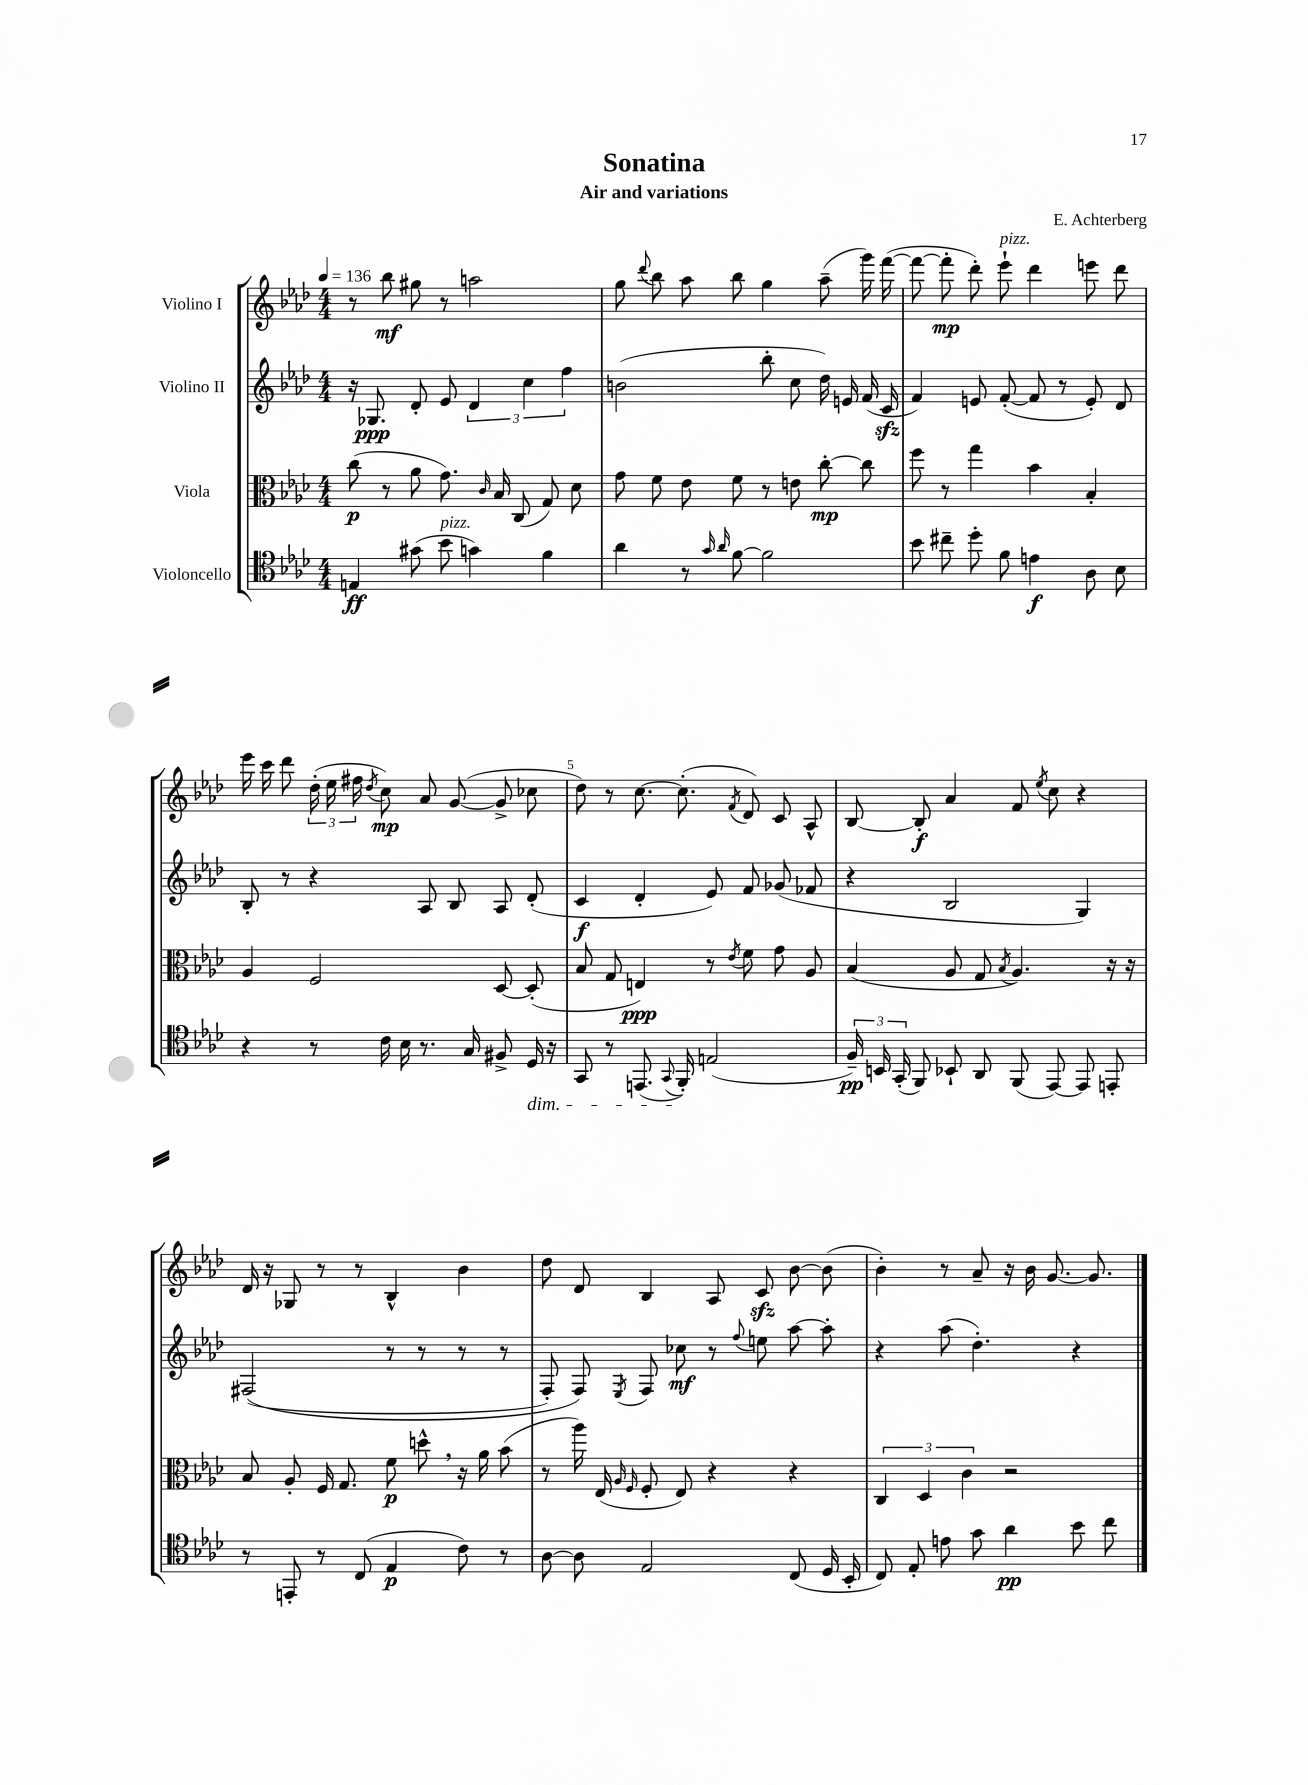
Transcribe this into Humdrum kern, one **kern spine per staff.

**kern	**dynam	**kern	**dynam	**kern	**dynam	**kern	**dynam
*part4	*part4	*part3	*part3	*part2	*part2	*part1	*part1
*staff4	*staff4	*staff3	*staff3	*staff2	*staff2	*staff1	*staff1
*I"Violoncello	*	*I"Viola	*	*I"Violino II	*	*I"Violino I	*
*clefC4	*	*clefC3	*	*clefG2	*	*clefG2	*
*k[b-e-a-d-]	*	*k[b-e-a-d-]	*	*k[b-e-a-d-]	*	*k[b-e-a-d-]	*
*M4/4	*	*M4/4	*	*M4/4	*	*M4/4	*
*MM136	*	*MM136	*	*MM136	*	*MM136	*
=1	=1	=1	=1	=1	=1	=1	=1
4En/	ff	(8cc\	p	16r	.	8r	.
.	.	.	.	8.G-X/	ppp	.	.
.	.	8r	.	.	.	8bb-\	mf
(8g#X\	.	8a-\	.	8d-'/	.	8gg#X\	.
!LO:TX:a:i:t=pizz.	!	!	!	!	!	!	!
8b-\	.	8.g\)	.	8e-/	.	8r	.
4gn\)	.	.	.	6d-/	.	2aan\	.
.	.	16qqc/	.	.	.	.	.
.	.	16B-/	.	.	.	.	.
.	.	(8C/	.	.	.	.	.
.	.	.	.	6cc\	.	.	.
4f\	.	8G/)	.	.	.	.	.
.	.	.	.	6ff\	.	.	.
.	.	8d-\	.	.	.	.	.
=2	=2	=2	=2	=2	=2	=2	=2
4a-\	.	8g\	.	(2bn\	.	8gg\	.
.	.	.	.	.	.	8qqddd-/	.
.	.	8f\	.	.	.	8bb-\	.
8r	.	8e-\	.	.	.	8aa-\	.
16qqg/	.	.	.	.	.	.	.
16qqa-/	.	.	.	.	.	.	.
[8f\	.	8f\	.	.	.	8bb-\	.
2f\]	.	8r	.	8bb-'\	.	4gg\	.
.	.	8en\	.	8cc\	.	.	.
.	.	[8cc'\	mp	16dd-\)	.	(8aa-~\	.
.	.	.	.	16en/	.	.	.
.	.	8cc\]	.	(16f/	.	16ggg\)	.
.	.	.	.	16czz/	.	([16fff\	.
=3	=3	=3	=3	=3	=3	=3	=3
8b-\	.	8ff\	.	4f/)	.	8fff\_	.
8cc#X~\	.	8r	.	.	.	8fff'\]	mp
8dd-'\	.	4gg\	.	8en/	.	8ddd-'\)	.
!	!	!	!	!	!	!LO:TX:a:i:t=pizz.	!
8f\	.	.	.	([8f'/	.	8eee-`\	.
4en\	f	4b-\	.	8f/]	.	4ddd-\	.
.	.	.	.	8r	.	.	.
8A-\	.	4B-'/	.	8e'/)	.	8eeen\	.
8B-\	.	.	.	8d-/	.	8ddd-\	.
!!LO:LB:g=z
=4	=4	=4	=4	=4	=4	=4	=4
4r	.	4A-/	.	8B-'/	.	16eee-\	.
.	.	.	.	.	.	16ccc\	.
.	.	.	.	8r	.	8ddd-\	.
8r	.	2F/	.	4r	.	(24dd-'\	.
.	.	.	.	.	.	24ee-\	.
.	.	.	.	.	.	24ff#X\	.
.	.	.	.	.	.	8qdd-/	.
16c\	.	.	.	.	.	8cc\)	mp
16B-\	.	.	.	.	.	.	.
8.r	.	.	.	8A-/	.	8a-/	.
.	.	.	.	8B-/	.	([8g/	.
16G/	.	.	.	.	.	.	.
8F#X^/	.	[8D-/	.	8A-/	.	8g^/]	.
!LO:TX:b:i:t=dim.	!	!	!	!	!	!	!
16D-/	.	(8D-'/]	.	(8d-'/	.	8cc-X\	.
16r	.	.	.	.	.	.	.
=5	=5	=5	=5	=5	=5	=5	=5
8GG/	.	8B-/	.	4c/	f	8dd-\)	.
8r	.	8G/	.	.	.	8r	.
(8.EEn/	.	4En/)	ppp	4d-'/	.	[8.cc\	.
8qqGG/	.	.	.	.	.	.	.
16FF'/)	.	.	.	.	.	(8.cc'\]	.
(2En/	.	8r	.	8e-/)	.	.	.
.	.	8qe-/	.	.	.	8qf/	.
.	.	8f\	.	8f/	.	8d-/)	.
.	.	8g\	.	(8g-X/	.	8c/	.
.	.	8A-/	.	8f-X/	.	8A-^^/	.
=6	=6	=6	=6	=6	=6	=6	=6
24F~/)	pp	(4B-/	.	4r	.	[8B-/	.
24BBn/	.	.	.	.	.	.	.
(24GG'/	.	.	.	.	.	.	.
8FF/)	.	.	.	.	.	8B-'/]	f
8BB-X`/	.	8A-/	.	2B-/	.	4a-/	.
8AA-/	.	8G/	.	.	.	.	.
.	.	8qB-/	.	.	.	.	.
(8FF/	.	4.A-/)	.	.	.	8f/	.
.	.	.	.	.	.	8qee-/	.
[8EE-/)	.	.	.	.	.	8cc\	.
8EE-/]	.	.	.	4G/)	.	4r	.
8EEn'/	.	16r	.	.	.	.	.
.	.	16r	.	.	.	.	.
!!LO:LB:g=z
=7	=7	=7	=7	=7	=7	=7	=7
8r	.	8B-/	.	((2F#X/	.	16d-/	.
.	.	.	.	.	.	16r	.
8EEn'/	.	8A-'/	.	.	.	8G-X/	.
8r	.	16F/	.	.	.	8r	.
.	.	8.G/	.	.	.	.	.
(8C/	.	.	.	.	.	8r	.
4E-/	p	8f\	p	8r	.	4B-^^/	.
.	.	8ddn^^,\	.	8r	.	.	.
8c\)	.	16r	.	8r	.	4b-\	.
.	.	16a-\	.	.	.	.	.
8r	.	(8b-\	.	8r	.	.	.
=8	=8	=8	=8	=8	=8	=8	=8
[8A-\	.	8r	.	8F'/)	.	8dd-\	.
8A-\]	.	16aa-\)	.	8F/)	.	8d-/	.
.	.	(16E-/	.	.	.	.	.
.	.	16qqA-/	.	.	.	.	.
.	.	16qqF/	.	8qE-/	.	.	.
2E-/	.	8F'/	.	8F/	.	4B-/	.
.	.	8E-/)	.	8cc-X\	mf	.	.
.	.	4r	.	8r	.	8A-/	.
.	.	.	.	8qqff/	.	.	.
.	.	.	.	8een\	.	8czz/	.
(8C/	.	4r	.	[8aa-\	.	[8b-\	.
16D-/	.	.	.	8aa-'\]	.	(8b-\]	.
16BB-'/	.	.	.	.	.	.	.
=9	=9	=9	=9	=9	=9	=9	=9
8C/)	.	6C/	.	4r	.	4b-'\)	.
8E-'/	.	.	.	.	.	.	.
.	.	6D-/	.	.	.	.	.
8en\	.	.	.	(8aa-\	.	8r	.
.	.	6c\	.	.	.	.	.
8g\	.	.	.	4.dd-'\)	.	8a-~/	.
4a-\	pp	2r	.	.	.	16r	.
.	.	.	.	.	.	16b-\	.
.	.	.	.	.	.	[8.g/	.
8b-\	.	.	.	4r	.	.	.
.	.	.	.	.	.	8.g/]	.
8cc\	.	.	.	.	.	.	.
==	==	==	==	==	==	==	==
*-	*-	*-	*-	*-	*-	*-	*-
